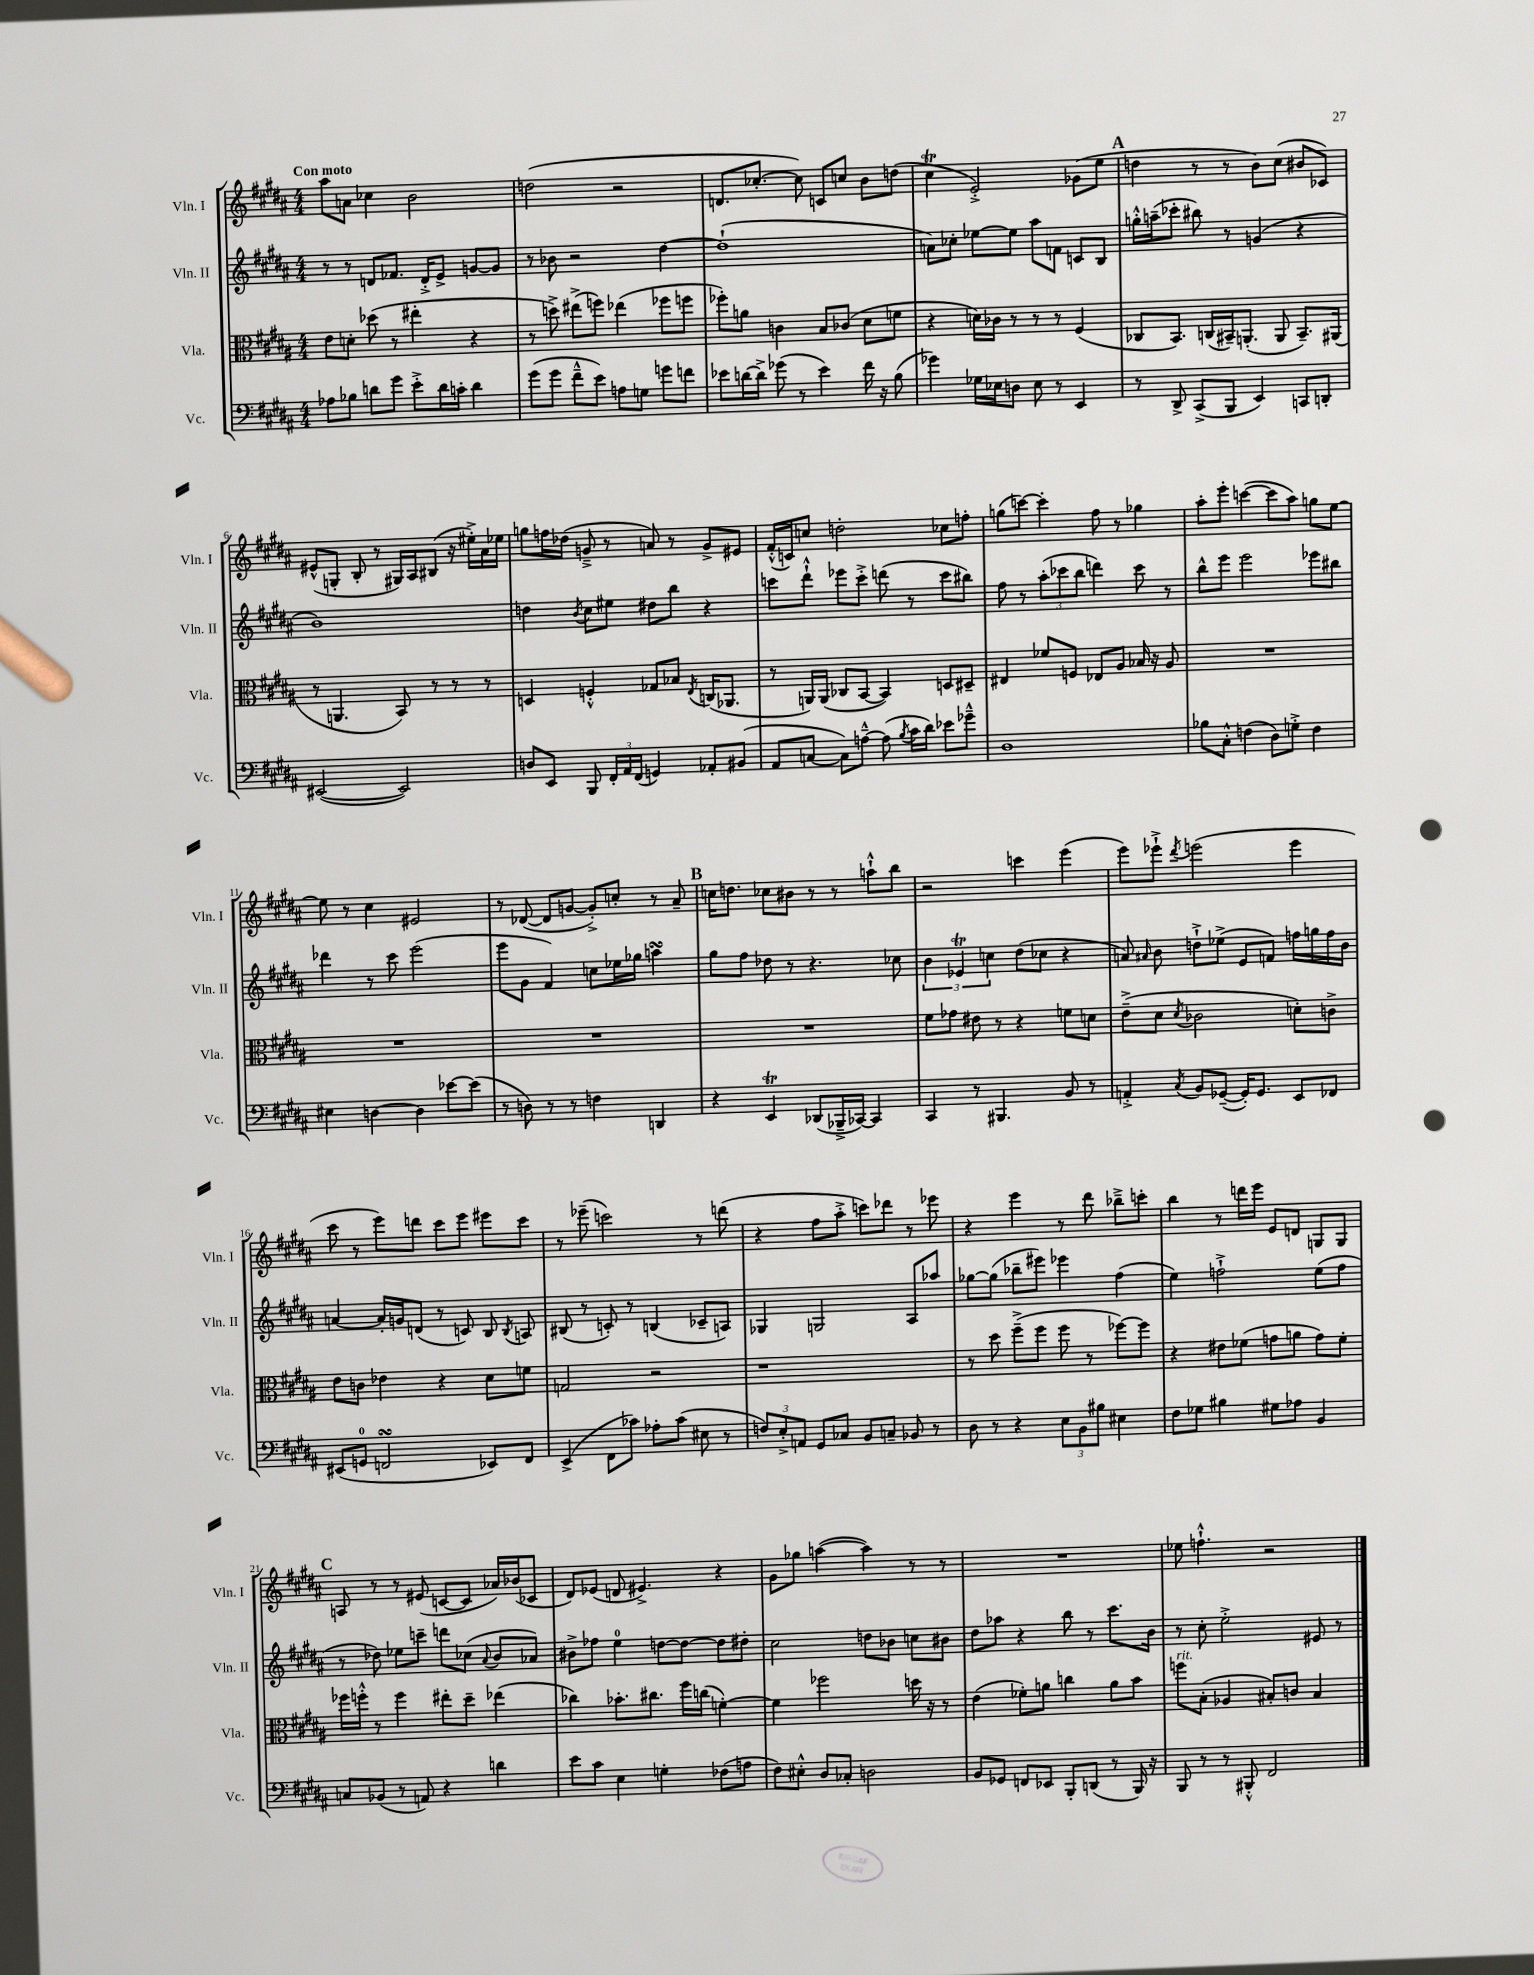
<<
\new StaffGroup <<
\new Staff = "s0" \with { instrumentName = "Vln. I" shortInstrumentName = "Vln. I" } {
    \clef treble \key b \major \numericTimeSignature \time 4/4 \tempo "Con moto"
    \autoBeamOff ais''8[ a'8] ces''4 b'2 |
    d''2( r2 |
    d'8.[ ces''8.]~-. ces''8) c'8[ c''8] b'8[ d''8]( |
    cis''4\trill e'2-.->) ges'8[( e''8] |
    \mark \markup { \bold "A" } d''4 r8 r8 b'8[) cis''8]( bis'8[ ces'8]) |
    eis'8[-^( g8]-. b8-. r8 gis16[) ais16 bis8]( r16 eis''16[-.->) ais'16 ees''16] |
    g''8[ f''16 des''16]( g'8---> r8 a'8) r8 g'8[-> eis'8] |
    fis'16[-.-^( c'16) c''8] d''2-. ces''8[ f''8]-. |
    g''8[( c'''8]~) c'''4-. fis''8 r8 ges''4 |
    ais''8[-. e'''8]-. c'''4~( c'''8[ ais''8]) g''8[ e''8]~ |
    e''8 r8 cis''4 eis'2 |
    r8 des'8~( des'8[ g'8]~ g'8[-.->) c''8]-. r8 ais'8-- |
    \mark \markup { \bold "B" } c''16[ d''8.] ces''8[ bis'8] r8 r8 a''8[-!-^ b''8] |
    r2 c'''4 e'''4( |
    e'''8[) ees'''8]-!-> \acciaccatura { dis'''8 } e'''2( e'''4 |
    cis'''8 r8 e'''8[) d'''8] cis'''8[ e'''8] eis'''8[ cis'''8] |
    r8 ees'''8--( c'''2) r8 d'''8( |
    r4 fis''8[ ais''8]-.-> c'''8[) des'''8] r8 ees'''8 |
    r4 e'''4 r8 dis'''8 bes''8[---> c'''8]-. |
    b''4 r8 d'''16[ e'''16] e'8[ d'8] g8[ g8] |
    \mark \markup { \bold "C" } a8 r8 r8 eis'8( c'8[~ c'8] aes'16[) bes'16( ces'8] |
    dis'8[) ees'8]( d'8 eis'4.->) r4 |
    gis'8[ ges''8] a''4~( a''4) r8 r8 |
    R1 |
    ees''8 f''4.-!-^ r2 \bar "|." |
}
\new Staff = "s1" \with { instrumentName = "Vln. II" shortInstrumentName = "Vln. II" } {
    \clef treble \key b \major \numericTimeSignature \time 4/4
    \autoBeamOff r8 r8 d'8[ fes'8.] d'16[-.-> e'8]-> g'8[~ g'8] |
    r8 bes'8 r2 dis''4~ |
    dis''1-!( |
    a'8[) ces''8]-. ees''8[~ ees''8] ais''8[ f'8] c'8[ b8] |
    \mark \markup { \bold "A" } g''16[-.-^ a''16--( ces'''8]-. bis''8) r8 g'4( r4 |
    b'1) |
    d''4 \acciaccatura { b'8 } cis''8[ eis''8] dis''8[ b''8] r4 |
    c'''8[ dis'''8]-!-^ ees'''8[ c'''8]-.-> d'''8( r8 c'''8[ bis''8]) |
    fis''8 r8 \tuplet 3/2 { ais''8[-.( ces'''8 b''8] } d'''4) ces'''8 r8 |
    b''8[-^ e'''8] e'''2 ees'''8[ bis''8] |
    des'''4 r8 cis'''8 e'''2( |
    e'''8[ gis'8] fis'4) c''8[ ees''16 ges''16] a''4\turn |
    \mark \markup { \bold "B" } gis''8[ fis''8] des''8 r8 r4. ces''8 |
    \tuplet 3/2 { b'4 ees'4\trill c''4 } dis''8[( ces''8] r4 |
    a'8) \grace { ais'16 } b'8 d''8[-!-> ees''8]->( e'8[ f'8]) f''16[ g''16 f''16 b'16] |
    a'4~ a'16[-. g'16 d'8]( r8 c'8) b8 \acciaccatura { b8 } a8 |
    bis8( r8 c'8-.) r8 b4( ces'8[-- a8]) |
    ges4 g2 ais8[ aes''8] |
    ges''8[~ ges''8]( bes''8[-- eis'''8]) ees'''4 fis''4( |
    e''4) f''2-!-> e''8[( f''8] |
    \mark \markup { \bold "C" } r8 des''8) ees''8[ c'''8]-- d'''8[ ces''8]( \appoggiatura { ais'8 } b'8[ aes'8]) |
    bis'8[-> fes''8] e''4-0 d''8[~ d''8]~ d''8[ dis''8]-. |
    cis''2 d''8[ bes'8] c''8[ bis'8] |
    dis''8[ aes''8] r4 b''8 r8 cis'''8.[ b'16] |
    r8 cis''8-. e''2-.-> eis'8 r8 \bar "|." |
}
\new Staff = "s2" \with { instrumentName = "Vla." shortInstrumentName = "Vla." } {
    \clef alto \key b \major \numericTimeSignature \time 4/4
    \autoBeamOff e'8[ d'8]-. des''8( r8 eis''4-. r4 |
    r8 d''8->) eis''8[->( f''8]) ees''4( fes''8[ f''8] |
    fes''8[-.) a'8] c'4 b8[ ces'8]( dis'8[ f'8] |
    r4 d'16[) ces'16] r8 r8 r8 fis4( |
    \mark \markup { \bold "A" } ces8[ b,8.]) c16[( bis,16--) a,8.]-.( a,8 bis,8.[--) ais,16]( |
    r8 a,4. b,8) r8 r8 r8 |
    d4 f4-.-^ ges8[ bes8] \acciaccatura { e8 } c16[( aes,8.] |
    r8 a,16[) a,16]( ces8[ b,8]~ b,4) d8[ dis8]-- |
    eis4 fes'8[ f8] ees8[ ais8] bes16 r16 ais8 |
    R1 |
    R1 |
    R1 |
    \mark \markup { \bold "B" } R1 |
    fis'8[ ges'8] eis'8 r8 r4 f'8[ d'8] |
    e'8[--->( dis'8] \acciaccatura { dis'8 } ces'2 d'8[-.) c'8]-> |
    e'8[ c'8] ees'4 r4 dis'8[ f'8] |
    g2 r2 |
    r1 |
    r8 dis''8 fis''8[--->( fis''8] fis''8 r8 fes''8[~) fes''8] |
    r4 eis'8[ fes'8]( g'8[ a'8] g'8[) fes'8]-. |
    \mark \markup { \bold "C" } fes''16[ f''16]-.-^ r8 f''4 eis''8[-. dis''8]-- ees''4( |
    ces''4) bes'8.[-. cis''8.] fis''16[ c''16]( f'4~-.) |
    f'4 fes''2 d''16 r16 r8 |
    e'4( fes'8[-.) a'8] c''4 a'8[ b'8] |
    f''8[^\markup { \italic "rit." } b8]-.( aes4 bis8[-.) c'8] bis4 \bar "|." |
}
\new Staff = "s3" \with { instrumentName = "Vc." shortInstrumentName = "Vc." } {
    \clef bass \key b \major \numericTimeSignature \time 4/4
    \autoBeamOff aes8[ bes8] d'8[ gis'8] e'8[-.-> d'16 c'16]-. d'4 |
    gis'8[( gis'8] fis'8[---^ e'8]) a8[ g8] g'8[ f'8] |
    ees'8[ d'16~ d'16]-> ges'8( r8 ees'4) fis'16 r16 b8( |
    ges'4) ges16[ ees16 d8] ees8 r8 e,4 |
    \mark \markup { \bold "A" } r8 dis,8-> cis,8[->( b,,8] e,4) c,8[ d,8]-. |
    eis,2~( eis,2) |
    d8[ e,8] b,,8 \tuplet 3/2 { fis,16[-. ais,16 fis,16]( } g,4) aes,8[-. bis,8]( |
    ais,8[ c8]~ c8[) a8]~---^ a8( \acciaccatura { b8 } cis'16[ dis'16]) ees'8[ ges'8]---^ |
    dis1 |
    bes8[ cis8]-.-^ f4( dis8[) g8]-.-> f4 |
    eis4 d4~ d4 ees'8[~ ees'8]( |
    r8 d8) r8 r8 f4 d,4 |
    \mark \markup { \bold "B" } r4 e,4\trill des,8[( bes,,16---> ces,16]~) ces,4 |
    cis,4 r8 bis,,4. b,8 r8 |
    a,4-.-> \acciaccatura { cis8 } b,8[ ges,8]~--( ges,16[-.) ges,8.] e,8[ fes,8] |
    eis,8[( g,8]-0 f,2\turn ees,8[) f,8] |
    e,4->( fis,8[ ces'8]) aes8[-. ces'8]( eis8 r8 |
    \tuplet 3/2 { f8[) e8-.-> a,8] } gis,8[ ces8] b,8[ c8]-- bes,8 r8 |
    dis8 r8 r4 \tuplet 3/2 { e8[ b,8 bis8] } eis4 |
    fis8[ ges8] bis4 gis8[ aes8] b,4 |
    \mark \markup { \bold "C" } c8[ bes,8]( r8 a,8) r4 d'4 |
    e'8[ cis'8] e4 g4-. fes8[( a8] |
    fis8[) eis8]-.-^ dis8[ ces8]-. d2 |
    b,8[ ges,8] f,8[ ees,8] b,,8[-. d,8]( r8 b,,16) r16 |
    b,,8 r8 r8 bis,,8-.-^ fis,2 \bar "|." |
}
>>
>>
